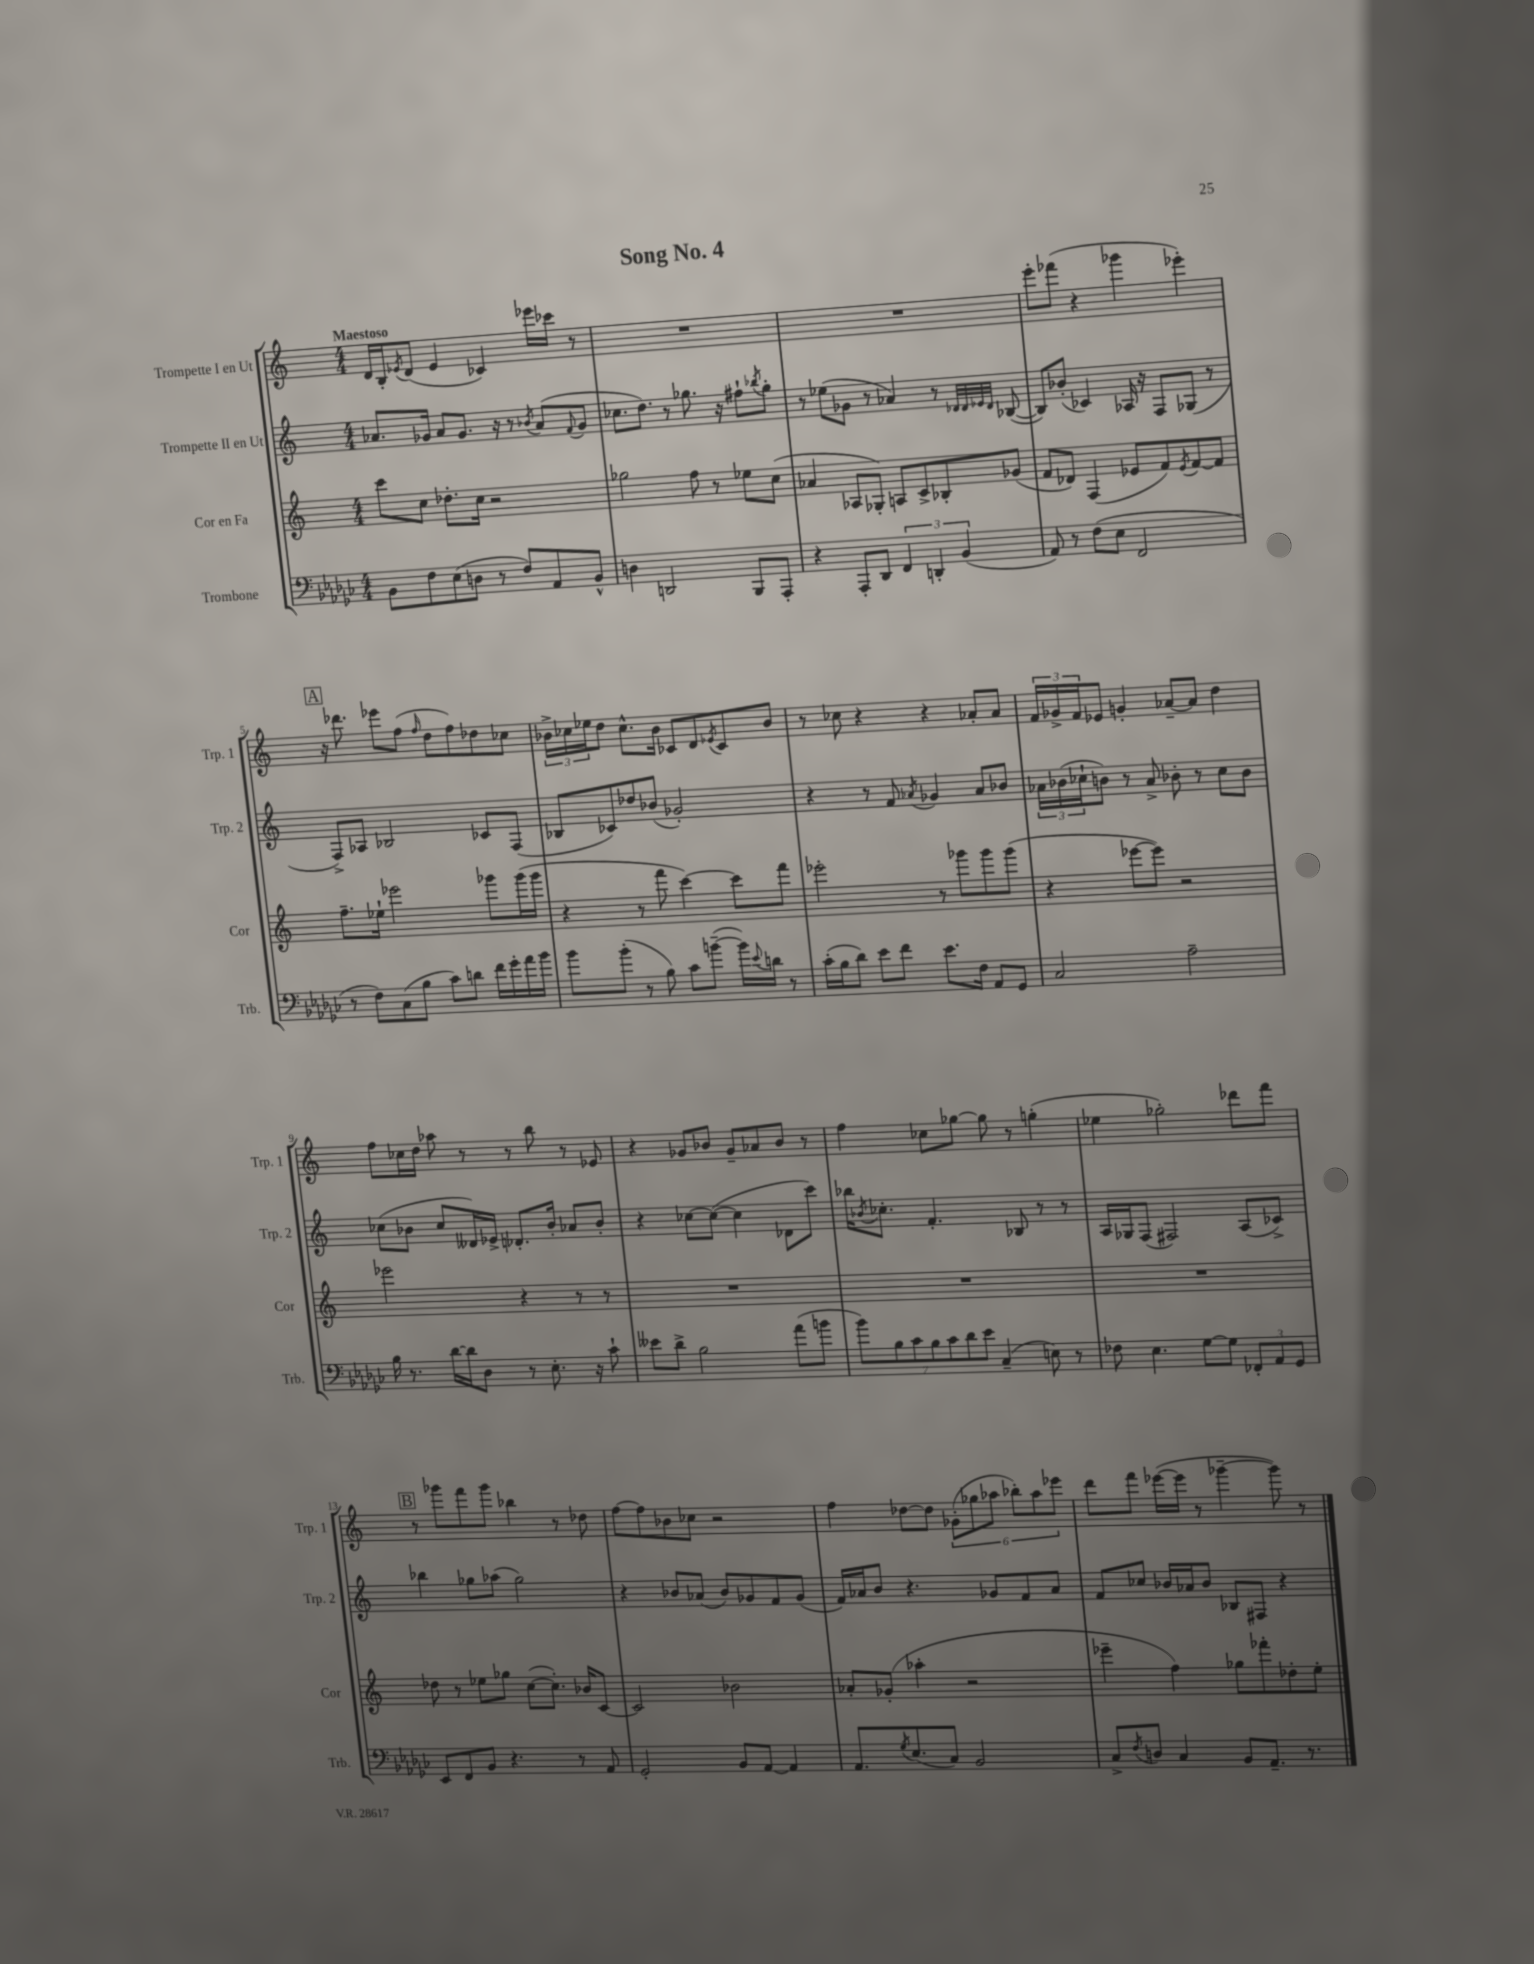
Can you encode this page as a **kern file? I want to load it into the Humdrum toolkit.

**kern	**kern	**kern	**kern
*part4	*part3	*part2	*part1
*staff4	*staff3	*staff2	*staff1
*I"Trombone	*I"Cor en Fa	*I"Trompette II en Ut	*I"Trompette I en Ut
*I'Trb.	*I'Cor	*I'Trp. 2	*I'Trp. 1
*clefF4	*clefG2	*clefG2	*clefG2
*k[b-e-a-d-g-c-]	*k[]	*k[]	*k[]
*M4/4	*M4/4	*M4/4	*M4/4
=1	=1	=1	=1
!	!	!	!LO:TX:a:B:t=Maestoso
8BB-\L	8ccc\L	8.a-X/L	16d/LL
.	.	.	16B'/J
.	.	.	8qe-X/
8F\	8cc\J	.	(8d/J
.	.	16g-X/Jk	.
(8E-\	8.dd-X'\L	8a-/L	4e-/
8Dn\J	.	8.g-/J	.
.	16cc\Jk	.	.
8r	2r	.	4c-X/)
.	.	16r	.
8F/L)	.	8r	.
.	.	8qb-X/	.
8AA-/	.	(8a-/L	16eee-X\LL
.	.	.	16ccc-X\JJ
.	.	8qqf/	.
8BB-^^/J	.	8g-/J	8r
=2	=2	=2	=2
4Dn\	2gg-X\	8.cc-X\L	1r
.	.	8.dd\J)	.
2DDn/	.	.	.
.	.	8r	.
.	8ff\	8.gg-X\	.
.	8r	.	.
.	.	16r	.
8BBB-/L	8ee-X\L	8ff#X`\L	.
.	.	8qbb-X/	.
8AAA-'/J	(8cc\J	8gg-'\J	.
=3	=3	=3	=3
4r	4a-X/	8r	1r
.	.	(8ee-X\L	.
8AAA-'/L	8A-X/L	8g-X\J	.
8DD-/J	8G-X'/J)	8r	.
6FF/	8An/L	4a-X/)	.
.	8c^/	.	.
6DDn'/	.	.	.
.	8B-X'/	8r	.
(6BB-/	.	.	.
.	.	32qqd-X/LLL	.
.	.	32qqd-/	.
.	.	32qqe-X/	.
.	.	32qqd-/JJJ	.
.	(8g-X/J	([8B-X/	.
=4	=4	=4	=4
8AA-/)	8f/L	8B-/L])	8eee'\L
8r	8d-X/J)	(8b-X'/J	(8fff-X\J
(8F\L	(4F/	4c-X/)	4r
8E-\J	.	.	.
2FF/	8e-X/L	16A-X/	4ggg-X\
.	.	16r	.
.	8f/)	8F/L	.
.	8qe-/	.	.
.	[8f/	(8G-X/J	4eee-X'\)
.	8f/J]	8r	.
!!LO:LB:g=z
!!LO:REH:place=s1:t=A
=5	=5	=5	=5
8r	8.ff~\L	8F^/L)	16r
.	.	.	8.ddd-X\
8F\L)	.	8A-X/J	.
.	16ee-X`\Jk	.	.
(8C-\	2eee-X\	2B-X/	8eee-X\L
8B-\J	.	.	(8ff\J
.	.	.	16qqff/
8c-\L)	.	.	8dd\L
8dn\J	.	.	8ff\)
16f\LL	8ggg-X\L	8c-X/L	8dd-X\
16g-'\	.	.	.
16a-\	(16ggg-\L	(8F/J	8cc-X\J
16b-\JJ	16ggg-\JJ	.	.
=6	=6	=6	=6
8b-\L	4r	8B-X/L	24b-X^\LL
.	.	.	24cc-X\
.	.	.	24ee-X\J
(8b-'\J	.	8c-X/)	8dd\J
8r	8r	8dd-X/	8.cc-^^\L
8B-\)	8fff\	(8b-X/J	.
.	.	.	16b-\Jk
8c-\L	[4ccc\)	2g-X'/)	8c-X/L
([8bn~\J	.	.	8d/
.	.	.	8qe-X/
16b\LL])	8ccc\L]	.	8c-/
8qqe-/	.	.	.
16dn\JJ	.	.	.
8r	8fff\J	.	8b-/J
=7	=7	=7	=7
(16c-'\LL	2eee-X'\	4r	8r
16B-\J	.	.	.
8d-\J)	.	.	8cc-X\
8e-\L	.	8r	4r
8f\J	.	8f/	.
.	.	8qa-X/	.
8.e-\L	8r	4g-X/	4r
.	8ggg-X\L	.	.
16F\Jk	.	.	.
8AA-/L	8ggg-\	8a-/L	8a-X'/L
8GG-/J	(8ggg-\J	8b-X/J	8a-/J
=8	=8	=8	=8
2C-/	4r	24a-X\LL	24f/LL
.	.	(24b-X\	24g-X^/
.	.	24cc-X`\J	24f/J
.	.	8bn\J)	8e-X/J
.	[8eee-X\L	8r	4gn'/
.	8eee-\J])	8a-^/	.
2A-~\	2r	8b-X'\	[8a-X~/L
.	.	8r	8a-/J]
.	.	8cc-\L	4dd\
.	.	8b-\J	.
!!LO:LB:g=z
=9	=9	=9	=9
16B-\	2eee-X\	(8cc-X\L	8ff\L
8.r	.	.	.
.	.	8b-X\J	16cc-X\L
.	.	.	16dd\JJ
[16d-\LL	.	8cc-/L	8aa-X\
16d-\J]	.	.	.
8D-\J	.	16d--X/L)	8r
.	.	16e-X^/JJ	.
8r	4r	8.d-X'/L	8r
8.E-'\	.	.	8bb\
.	.	16b-'/Jk	.
.	8r	8a-X/L	8r
16r	.	.	.
8c-`\	8r	8b-'/J	8e-X/
=10	=10	=10	=10
8e--X\L	1r	4r	4r
8d-^\J	.	.	.
2B-\	.	[8cc-X\L	8g-X/L
.	.	(8cc-\J_	8b-X/J
.	.	4cc-\]	8g-~/L
.	.	.	8a-X/
(8a-\L	.	8d-X\L	8b-/J
8bn\J	.	8ccc\J)	8r
=11	=11	=11	=11
14b-\L)	1r	16bb-X\KL	4ff\
.	.	8qb-X/	.
.	.	8.cc-X'\J	.
14B-\	.	.	.
14c-\	.	.	.
14B-\	.	.	.
.	.	4.f'/	8cc-X\L
14c-\	.	.	.
14d-\	.	.	.
.	.	.	[8gg-X\J
14e-\J	.	.	.
(4C-~/	.	.	8gg-\]
.	.	8B-X/	8r
8En\)	.	8r	(4ggn'\
8r	.	8r	.
=12	=12	=12	=12
8F-X\	1r	16A/LL	4ee-X\
.	.	16G-X/J	.
4.E-\	.	(8F/J	.
.	.	2F#X/)	2gg-X'\)
[8G-\L	.	.	.
8G-\J]	.	.	.
12FF-X'/L	.	(8A/L	8ddd-X\L
12AA-/	.	.	.
.	.	8c-X^/J)	8fff\J
12GG-/J	.	.	.
!!LO:LB:g=z
!!LO:REH:place=s1:t=B
=13	=13	=13	=13
8EE-/L	8dd-X\	4bb-X\	8r
8FF/	8r	.	8ggg-X\L
8BB-/J	8ee-X\L	8gg-X\L	8fff\
4.r	8gg-X\J	(8aa-X\J	8ggg-\J
.	([8cc\L	2gg-\)	4bb-X\
.	8.cc'\J])	.	.
8r	.	.	8r
.	16b-X/KL	.	.
8AA-/	[8c/J	.	8dd-X\
=14	=14	=14	=14
2GG-'/	2c/]	4r	[8ff\L
.	.	.	8ff\]
.	.	8b-X/L	8b-X\
.	.	(8a-X/J	8cc-X\J
8BB-/L	2b-X\	8b-/L)	2r
[8AA-/J	.	8g-X/	.
4AA-/]	.	8f/	.
.	.	(8g-/J	.
=15	=15	=15	=15
8.AA-/L	8a-X'/L	16f/LL)	4ff\
.	.	16a-X/J	.
.	(8g-X'/J	8b/J	.
8qG-/	.	.	.
(8.E-/	.	.	.
.	4aa-X'\	4.r	[8dd-X\L
8C-/J)	.	.	8dd-\J]
2BB-/	2r	.	(12g-X'\L
.	.	.	12gg-X\
.	.	8g-X/L	.
.	.	.	12aa-X\J
.	.	8f/	12bb-X'\L)
.	.	.	12aa-\
.	.	8a-/J	.
.	.	.	12eee-X\J
=16	=16	=16	=16
8C-^/L	4eee-X~\	8f/L	8ddd\L
8qF/	.	.	.
8Dn/J	.	8cc-X/J	8fff\J
4C-/	4ff\)	16b-X/LL	([16eee-X\LL
.	.	16a-X/J	16eee-\JJ]
.	.	8b-/J	8r
8BB-/L	8gg-X\L	8B-X/L	[4ggg-X~\
8.AA-~/J	8fff-X'\	8F#X/J	.
.	8dd-X'\	4r	8ggg-\])
8.r	.	.	.
.	8ee'\J	.	8r
==	==	==	==
*-	*-	*-	*-
